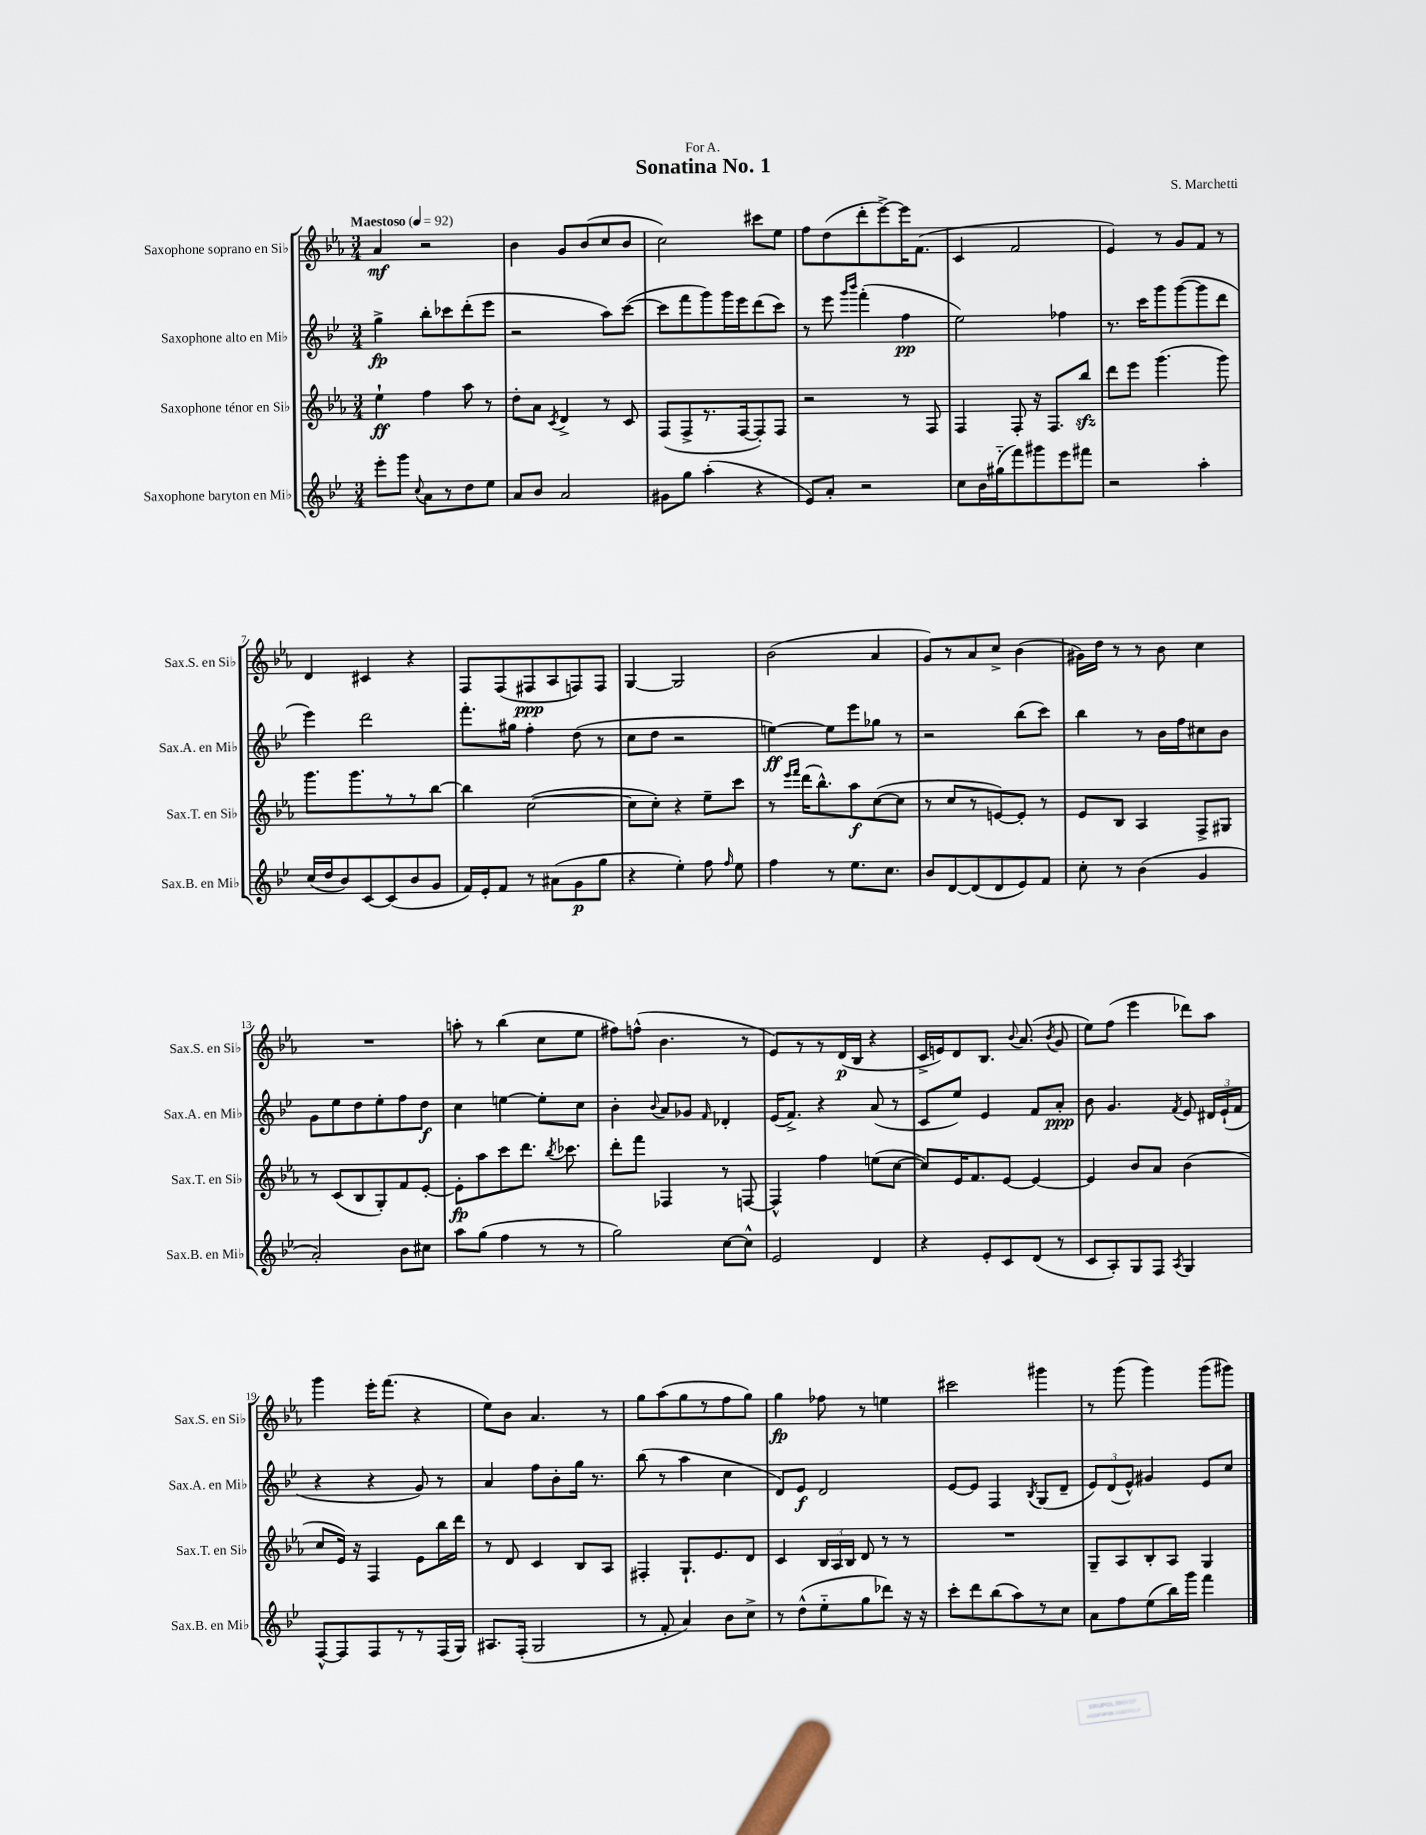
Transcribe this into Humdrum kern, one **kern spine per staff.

**kern	**kern	**kern	**kern
*staff4	*staff3	*staff2	*staff1
*clefG2	*clefG2	*clefG2	*clefG2
*k[b-e-]	*k[b-e-a-]	*k[b-e-]	*k[b-e-a-]
*M3/4	*M3/4	*M3/4	*M3/4
*MM92	*MM92	*MM92	*MM92
8eee-'	4ee-`	4gg^	4a-
8ggg	.	.	.
8qqcc	.	.	.
8a	4ff	8bb-'	2r
8r	.	8ccc-	.
8dd	8aa-	(8ddd'	.
8ee-	8r	8eee-	.
=	=	=	=
8a	8dd'	2r	4b-
8b-	8a-	.	.
.	8qc	.	.
2a	4d^	.	8g
.	.	.	(8b-
.	8r	8aa)	8cc
.	8c	([8ccc	8b-
=	=	=	=
8g#	(8F	8ccc]	2cc)
8gg	8F^	8fff	.
(4aa'	8.r	8ggg)	.
.	.	16ggg	.
.	[16F	16eee-	.
4r	8F'])	(8ddd	8ccc#
.	8F	8ccc)	8ee-
=	=	=	=
8e-)	2r	8r	8ff
8a'	.	8eee-	(8dd
.	.	16qqggg	.
.	.	16qqbbb-	.
2r	.	(4fff'	8ddd'
.	.	.	[8eee-^)
.	8r	4ff	16eee-]
.	.	.	(8.f
.	8F	.	.
=	=	=	=
8cc	4F	2ee-)	4c
16b-	.	.	.
(16gg#'~	.	.	.
8fff)	8F'	.	2f
8ggg#	16r	.	.
.	8.F	.	.
8eee-	.	4ff-	.
8fff#	8bb-	.	.
=	=	=	=
2r	8ddd	8.r	4e-)
.	8eee-	.	.
.	.	16ccc	.
.	(4.ggg	8ggg	8r
.	.	([8ggg	8g
4aa'	.	8ggg]	8f
.	8ggg)	8ddd	8r
=	=	=	=
(16cc	8.ggg	4eee-)	4d
16dd	.	.	.
8b-)	.	.	.
.	8.ggg	.	.
[8c	.	2ddd	4c#
(8c]	8r	.	.
8b-	8r	.	4r
8g	[8bb-	.	.
=	=	=	=
16f)	4bb-]	8.fff'	8F
16e-'	.	.	.
8f	.	.	(8F
.	.	16gg#	.
8r	([2cc	4ff'	8F#
(8a#	.	.	8A-
8g	.	(8dd	8F)
8gg	.	8r	8F
=	=	=	=
4r	8cc]	8cc	[4G
.	8cc')	8dd	.
4ee-')	4r	2r	2G]
8ff	8ee-~	.	.
16qqff	.	.	.
8ee-	8ccc	.	.
=	=	=	=
4ff	8r	[4ee)	(2b-
.	16qqeee-	.	.
.	16qqfff	.	.
.	(16ddd	.	.
.	8.bb-^^)	.	.
8r	.	8ee]	.
8.ee-	8aa-	8eee-	.
.	([8cc	8gg-	4a-
8.cc	.	.	.
.	8cc]	8r	.
=	=	=	=
8b-	8r	2r	8g)
[8d	8cc	.	8r
(8d]	8r	.	8a-
8d	[8e)	.	8cc^
8e-)	8e']	(8bb-	(4b-
8f	8r	8ccc)	.
=	=	=	=
8cc'	8e-	4bb-	16g#)
.	.	.	16dd
8r	8B-	.	8r
(4b-	4A-	8r	8r
.	.	16b-	8b-
.	.	16ff	.
4g	8F^	8cc#	4cc
.	8G#	8b-	.
=	=	=	=
2a')	8r	8g	2.r
.	(8c	8ee-	.
.	8B-	8dd	.
.	8G')	8ee-'	.
8b-	8f	8ff	.
8cc#	[8e-'	8dd	.
=	=	=	=
8aa	8e-']	4cc	8aa'
(8gg	8aa-	.	8r
4ff	8ccc	[4ee	(4bb-
.	8.ddd	.	.
8r	.	8ee']	8cc
.	8qbb-	.	.
.	8.ccc-	.	.
8r	.	8cc	8ee-
=	=	=	=
2gg)	8ddd'	4b-'	8ff#)
.	8fff	.	(8ff^^
.	.	8qqb-	.
.	4F-	8a	4.b-
.	.	8g-	.
.	.	16qqf	.
[8cc	8r	4d-'	.
8cc^^]	[8F	.	8r
=	=	=	=
2e-	4F^^]	(16e-	8e-)
.	.	8.f^)	.
.	.	.	8r
.	4ff	4r	8r
.	.	.	(16d
.	.	.	16B-
4d	(8ee	(8a	4r
.	[8cc	8r	.
=	=	=	=
4r	8cc])	8c	16c^
.	.	.	16e)
.	16e-	8ee-)	8d
.	8.f	.	.
8e-'	.	4e-	8.B-
8c	[8e-	.	.
.	.	.	8qqb-
.	.	.	(8.a-
(8d	4e-_	8f	.
.	.	.	8qb-
8r	.	8a'	8g
=	=	=	=
8c	4e-]	8b-	8ee-)
8A')	.	4.g	(8ff
8G	8b-	.	4eee-
8F	8a-	.	.
8qA	.	8qf	.
4G	(4b-	8e-	8ddd-)
.	.	24d#	8aa-
.	.	(24e-`	.
.	.	24f	.
=	=	=	=
[8F^^	8cc	4r	4ggg
8F]	16e-)	.	.
.	16r	.	.
8F	4F	4r	16eee-'
.	.	.	(8.fff
8r	.	.	.
8r	8e-	8g)	4r
(16F	16bb-	8r	.
16G)	16ddd	.	.
=	=	=	=
8.A#	8r	4a	8ee-)
.	8d	.	8b-
(16F'	.	.	.
2G	4c	8ff	4.a-
.	.	8b-'	.
.	8B-	16gg	.
.	.	8.r	.
.	8A-	.	8r
=	=	=	=
8r	4F#'	(8bb-	8gg
8f'	.	8r	(8aa-
4a)	8.G`	4aa	8gg
.	.	.	8r
.	8.e-	.	.
8b-	.	4cc	8ff
8cc^	8d	.	8gg)
=	=	=	=
8r	4c	8d)	4gg
(8dd^^	.	8e-	.
8ee-'~	24B-	2d	8ff-
.	24A-	.	.
.	24B-	.	.
8gg	8d	.	8r
8ddd-)	8r	.	4ee
16r	8r	.	.
16r	.	.	.
=	=	=	=
8ccc'	2.r	[8e-	2ccc#
8ddd	.	8e-]	.
(8bb-	.	4F	.
8aa)	.	.	.
.	.	8qB-	.
8r	.	(8G	4ggg#
8cc	.	8d~	.
=	=	=	=
8a	8G~	12e-)	8r
.	.	(12d	.
8ff	8A-	.	(8ggg
.	.	12e-^^)	.
(8ee-	8B-'	4g#	4ggg)
16bb-)	8A-	.	.
16ggg	.	.	.
4fff	4G	8e-	(8ggg
.	.	8cc	8ggg#)
==	==	==	==
*-	*-	*-	*-
